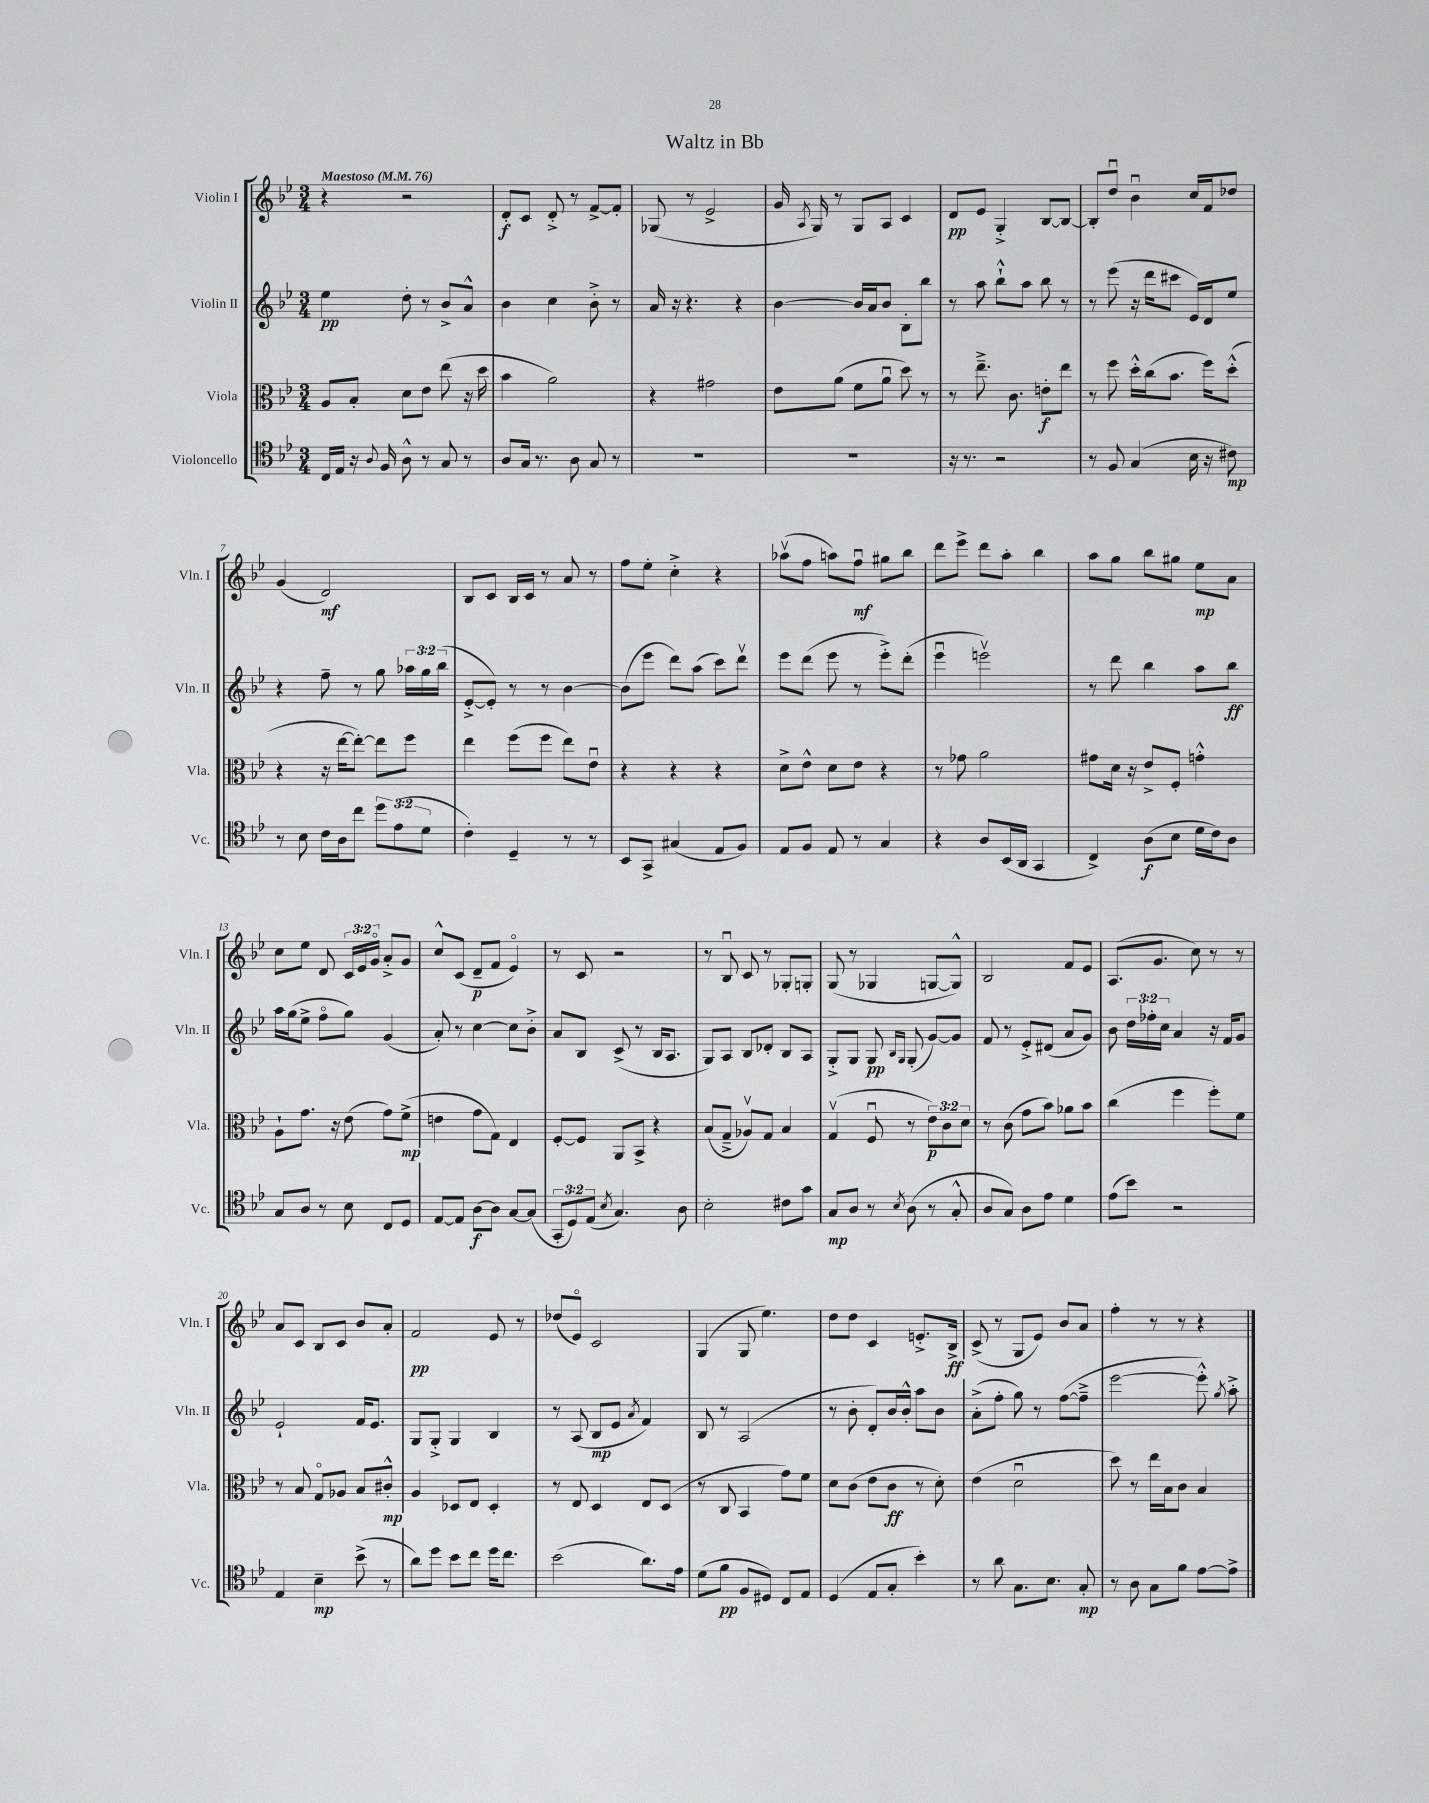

**kern	**dynam	**kern	**dynam	**kern	**dynam	**kern	**dynam
*part4	*part4	*part3	*part3	*part2	*part2	*part1	*part1
*staff4	*staff4	*staff3	*staff3	*staff2	*staff2	*staff1	*staff1
*I"Violoncello	*	*I"Viola	*	*I"Violin II	*	*I"Violin I	*
*I'Vc.	*	*I'Vla.	*	*I'Vln. II	*	*I'Vln. I	*
*clefC4	*	*clefC3	*	*clefG2	*	*clefG2	*
*k[b-e-]	*	*k[b-e-]	*	*k[b-e-]	*	*k[b-e-]	*
*M3/4	*	*M3/4	*	*M3/4	*	*M3/4	*
*MM76	*	*MM76	*	*MM76	*	*MM76	*
=1	=1	=1	=1	=1	=1	=1	=1
!	!	!	!	!	!	!LO:TX:a:B:t=Maestoso	!
16C/LL	.	8A/L	.	4ee-\	pp	4r	.
16E-/JJ	.	.	.	.	.	.	.
16r	.	8B-'/J	.	.	.	.	.
8qqA/	.	.	.	.	.	.	.
16F/	.	.	.	.	.	.	.
8A^^\	.	8d\L	.	8dd'\	.	2r	.
8r	.	8e-\J	.	8r	.	.	.
8G/	.	(8ee-\	.	8b-^/L	.	.	.
8r	.	16r	.	8a^^/J	.	.	.
.	.	16dd\	.	.	.	.	.
=2	=2	=2	=2	=2	=2	=2	=2
8A/L	.	4b-\	.	4b-\	.	8d'/L	f
16G/Jk	.	.	.	.	.	8c/J	.
8.r	.	.	.	.	.	.	.
.	.	2a\)	.	4cc\	.	8d'^/	.
8A\	.	.	.	.	.	8r	.
8G/	.	.	.	8b-'^\	.	[8f^/L	.
8r	.	.	.	8r	.	8f'/J]	.
=3	=3	=3	=3	=3	=3	=3	=3
2.r	.	4r	.	16a/	.	(8G-X/	.
.	.	.	.	16r	.	.	.
.	.	.	.	4.r	.	8r	.
.	.	2g#X\	.	.	.	2e-^/	.
.	.	.	.	4r	.	.	.
=4	=4	=4	=4	=4	=4	=4	=4
2.r	.	8e-\L	.	[4b-\	.	16g/	.
.	.	.	.	.	.	8qA/	.
.	.	.	.	.	.	16G/)	.
.	.	(8a\J	.	.	.	8r	.
.	.	8f\L	.	16b-/LL]	.	8G/L	.
.	.	.	.	16a/J	.	.	.
.	.	8au\J	.	8b-/J	.	8A/J	.
.	.	8dd\)	.	8B-'\L	.	4c/	.
.	.	8r	.	8bb-\J	.	.	.
=5	=5	=5	=5	=5	=5	=5	=5
16r	.	8r	.	8r	.	8d/L	pp
8.r	.	.	.	.	.	.	.
.	.	8.ee-~^\	.	8aa\	.	8e-/J	.
2r	.	.	.	8bb-`^^\L	.	4G'^/	.
.	.	8.c\	.	.	.	.	.
.	.	.	.	8aa\J	.	.	.
.	.	8en'\L	f	8bb-\	.	[8B-/L	.
.	.	8ee-\J	.	8r	.	8B-/J_	.
=6	=6	=6	=6	=6	=6	=6	=6
8r	.	8r	.	8r	.	8B-'/L]	.
8F/	.	8ff\	.	(8eee-\	.	8ddu/J	.
(4G/	.	16dd'^^\LL	.	16r	.	4b-u\	.
.	.	(16cc\J	.	16ddd\KL	.	.	.
.	.	8.b-\J	.	8ccc#X\J	.	.	.
16B-\	.	.	.	16e-/LL)	.	16cc/LL	.
16r	.	16ff\KL)	.	16d/J	.	16f/J	.
8c#X\)	mp	(8dd'^^\J	.	8ee-/J	.	8dd-X/J	.
!!LO:LB:g=z
=7	=7	=7	=7	=7	=7	=7	=7
8r	.	4r	.	4r	.	(4g/	.
8B-\	.	.	.	.	.	.	.
16c\LL	.	16r	.	8ff~\	.	2d/)	mf
16A\J	.	[16ee-\KL	.	.	.	.	.
8cc\J	.	8ee-'\J_)	.	8r	.	.	.
12dd\L	.	8ee-\L]	.	8gg\	.	.	.
(12e-\	.	.	.	.	.	.	.
.	.	8ff\J	.	24aa-X\LL	.	.	.
12d\J	.	.	.	24gg\	.	.	.
.	.	.	.	(24bb-\JJ	.	.	.
=8	=8	=8	=8	=8	=8	=8	=8
4c'\)	.	4ee-\	.	[8e-'^/L	.	8B-/L	.
.	.	.	.	8e-'/J])	.	8c/J	.
4D~/	.	(8ff\L	.	8r	.	16B-/LL	.
.	.	.	.	.	.	16c/JJ	.
.	.	8ff\J	.	8r	.	8r	.
8r	.	8ee-\L)	.	[4b-\	.	8a/	.
8r	.	8e-u\J	.	.	.	8r	.
=9	=9	=9	=9	=9	=9	=9	=9
8BB-/L	.	4r	.	(8b-\L]	.	8ff\L	.
8GG^/J	.	.	.	8eee-\J	.	8ee-'\J	.
(4G#X/	.	4r	.	8ddd\L)	.	4cc'^\	.
.	.	.	.	(8aa\J	.	.	.
8E-/L	.	4r	.	8ccc\L)	.	4r	.
8F/J)	.	.	.	8dddv\J	.	.	.
=10	=10	=10	=10	=10	=10	=10	=10
8E-/L	.	8d^\L	.	8eee-\L	.	(8aa-Xv\L	.
8F/J	.	8e-^^\J	.	(8ddd\J	.	8ff\J	.
8E-/	.	8d\L	.	8eee-\	.	8aan\L)	.
8r	.	8e-\J	.	8r	.	8ffu\J	mf
4G/	.	4r	.	8eee-'^\L)	.	8gg#X\L	.
.	.	.	.	(8ddd'\J	.	8bb-\J	.
=11	=11	=11	=11	=11	=11	=11	=11
4r	.	8r	.	4eee-u\	.	8ddd\L	.
.	.	8g-X\	.	.	.	8eee-^\J	.
8A/L	.	2a\	.	2eeenv\)	.	8ddd\L	.
(16BB-/L	.	.	.	.	.	8aa'\J	.
16AA/JJ	.	.	.	.	.	.	.
4GG/	.	.	.	.	.	4bb-\	.
=12	=12	=12	=12	=12	=12	=12	=12
4C^/)	.	8g#X\L	.	8r	.	8aa\L	.
.	.	16d\Jk	.	8ddd\	.	8gg\J	.
.	.	16r	.	.	.	.	.
(8A\L	f	8e-^/L	.	4bb-\	.	8bb-\L	.
8B-\J	.	8F'/J	.	.	.	8gg#X\J	.
16d\LL	.	4gn'^^\	.	8aa\L	.	8ee-\L	mp
16c\J)	.	.	.	.	.	.	.
8A\J	.	.	.	8bb-\J	ff	8a\J	.
!!LO:LB:g=z
=13	=13	=13	=13	=13	=13	=13	=13
8G/L	.	8A`\L	.	16aa\LL	.	8cc\L	.
.	.	.	.	(16gg\J	.	.	.
8A/J	.	8.g\J	.	8ee-^\J	.	8ee-\J	.
8r	.	.	.	8ff\L	.	8d/	.
.	.	16r	.	.	.	.	.
8B-\	.	(8e-\	.	8gg\J)	.	24c/LL	.
.	.	.	.	.	.	24e-/	.
.	.	.	.	.	.	24g/JJ	.
8C/L	.	8g\L)	.	(4g/	.	8a'^/L	.
8D/J	.	(8f^\J	mp	.	.	8g/J	.
=14	=14	=14	=14	=14	=14	=14	=14
[8E-/L	.	4en\	.	8a'/)	.	8cc^^/L	.
8E-/J]	.	.	.	8r	.	(8c/J	.
[8A\L	f	8g\L	.	[4cc\	.	8d~/L	p
8A\J]	.	8G\J)	.	.	.	8f/J	.
[8G/L	.	4E-/	.	8cc\L]	.	4e-/)	.
(8G/J]	.	.	.	8b-'^\J	.	.	.
=15	=15	=15	=15	=15	=15	=15	=15
12GG'/L	.	[8F'/L	.	8a/L	.	8r	.
12D/)	.	.	.	.	.	.	.
.	.	8F/J]	.	8B-/J	.	8c/	.
(12E-/J	.	.	.	.	.	.	.
8qB-/	.	.	.	.	.	.	.
4.G/)	.	8AA/L	.	(8c^/	.	2r	.
.	.	8BB-^/J	.	8r	.	.	.
.	.	4r	.	16B-/KL	.	.	.
.	.	.	.	8.A/J	.	.	.
8A\	.	.	.	.	.	.	.
=16	=16	=16	=16	=16	=16	=16	=16
2B-'\	.	(8B-/L	.	8G/L)	.	8r	.
.	.	8G~^/J	.	8A/J	.	8B-u/	.
.	.	8A-Xv/L)	.	8B-/L	.	8c/	.
.	.	8G/J	.	8d-X'/J	.	8r	.
8c#X\L	.	4B-/	.	8B-/L	.	8G-X'/L	.
8g\J	.	.	.	8A/J	.	8Gn'/J	.
=17	=17	=17	=17	=17	=17	=17	=17
8G/L	mp	(4Gv/	.	8G'^/L	.	(8G/	.
8A/J	.	.	.	8G/J	.	8r	.
8r	.	8Fu/	.	8G/	pp	4G-X/	.
.	.	.	.	16qqB-/LL	.	.	.
8qB-/	.	.	.	16qqG/JJ	.	.	.
(8A\	.	8r	.	(8G'/	.	.	.
8r	.	12e-\L)	p	[8g/L)	.	[8Gn/L	.
.	.	12c\	.	.	.	.	.
8G'^^/	.	.	.	8g/J]	.	8G^^/J])	.
.	.	12d\J	.	.	.	.	.
=18	=18	=18	=18	=18	=18	=18	=18
8A/L	.	8r	.	8f/	.	2B-/	.
8G/J)	.	(8c\	.	8r	.	.	.
8A\L	.	8g\L	.	8e-'^/L	.	.	.
8e-\J	.	8b-\J)	.	(8d#X/J	.	.	.
4d\	.	8a-X\L	.	8a/L	.	8f/L	.
.	.	8b-\J	.	8g/J)	.	8e-/J	.
=19	=19	=19	=19	=19	=19	=19	=19
(8e-\L	.	(4cc\	.	8b-\	.	(8.A/L	.
8b-\J)	.	.	.	24dd\LL	.	.	.
.	.	.	.	24ff-X'\	.	.	.
.	.	.	.	.	.	8.g/J	.
.	.	.	.	24cc\JJ	.	.	.
2r	.	4ff\	.	4a/	.	.	.
.	.	.	.	.	.	8cc\)	.
.	.	8ff'\L)	.	16r	.	8r	.
.	.	.	.	16f/KL	.	.	.
.	.	8f\J	.	8g/J	.	8r	.
!!LO:LB:g=z
=20	=20	=20	=20	=20	=20	=20	=20
4E-/	.	8r	.	2e-`/	.	8a/L	.
.	.	8B-/	.	.	.	8c/J	.
4B-~\	mp	8G/L	.	.	.	8B-/L	.
.	.	8A-X/J	.	.	.	8c/J	.
(8b-^\	.	8B-/L	.	16f/KL	.	8b-/L	.
.	.	.	.	8.e-/J	.	.	.
8r	.	8c#X'^^/J	mp	.	.	8a'/J	.
=21	=21	=21	=21	=21	=21	=21	=21
8a\L)	.	4A/	.	8G/L	.	2f/	pp
8dd\J	.	.	.	8G'^/J	.	.	.
8b-\L	.	8D-X/L	.	4G/	.	.	.
8cc\J	.	8E-/J	.	.	.	.	.
16dd\KL	.	4D-'/	.	4B-/	.	8e-/	.
8.cc\J	.	.	.	.	.	.	.
.	.	.	.	.	.	8r	.
=22	=22	=22	=22	=22	=22	=22	=22
(2b-\	.	8r	.	8r	.	(8dd-X/L	.
.	.	8E-/	.	(8A/	.	8e-/J)	.
.	.	4D/	.	8B-/L	mp	2c/	.
.	.	.	.	8e-/J	.	.	.
.	.	.	.	8qa/	.	.	.
8.a\L)	.	8E-/L	.	4f/)	.	.	.
.	.	(8D/J	.	.	.	.	.
16e-\Jk	.	.	.	.	.	.	.
=23	=23	=23	=23	=23	=23	=23	=23
(8d\L	.	8r	.	8B-/	.	(4G/	.
8f\J	pp	8C/	.	8r	.	.	.
8F/L	.	4BB-/	.	(2A/	.	8G/	.
8D#X/J)	.	.	.	.	.	4.ee-\)	.
8C/L	.	8g\L)	.	.	.	.	.
8E-/J	.	8f\J	.	.	.	.	.
=24	=24	=24	=24	=24	=24	=24	=24
(4D/	.	8d\L	.	8r	.	8dd\L	.
.	.	(8c\J	.	8b-'\	.	8dd\J	.
8E-/L	.	8e-\L	.	8d'/L)	.	4c/	.
8G'/J	.	8c\J	ff	16b-/L	.	.	.
.	.	.	.	16b-'^^/JJ	.	.	.
4b-'\)	.	8r	.	8aa\L	.	8.en'^/L	.
.	.	8d'\)	.	8b-\J	.	.	.
.	.	.	.	.	.	16B-^/Jk	ff
=25	=25	=25	=25	=25	=25	=25	=25
8r	.	(4e-\	.	(8a'^\L	.	(8c^/	.
8a\	.	.	.	8ff'\J	.	8r	.
8.G\L	.	2du\	.	8gg\)	.	8G/L	.
.	.	.	.	8r	.	8e-/J)	.
8.B-\J	.	.	.	.	.	.	.
.	.	.	.	([8ff\L	.	8b-/L	.
8G'/	mp	.	.	8ff~^\J]	.	8a/J	.
=26	=26	=26	=26	=26	=26	=26	=26
8r	.	8dd\)	.	[2eee-\	.	4ff'\	.
8A\	.	8r	.	.	.	.	.
8G\L	.	16ee-\LL	.	.	.	8r	.
.	.	16B-\J	.	.	.	.	.
8f\J	.	8c\J	.	.	.	8r	.
[8e-\L	.	4B-/	.	8eee-'^^\])	.	4r	.
.	.	.	.	8qgg/	.	.	.
8e-^\J]	.	.	.	8aa'^\	.	.	.
==	==	==	==	==	==	==	==
*-	*-	*-	*-	*-	*-	*-	*-
